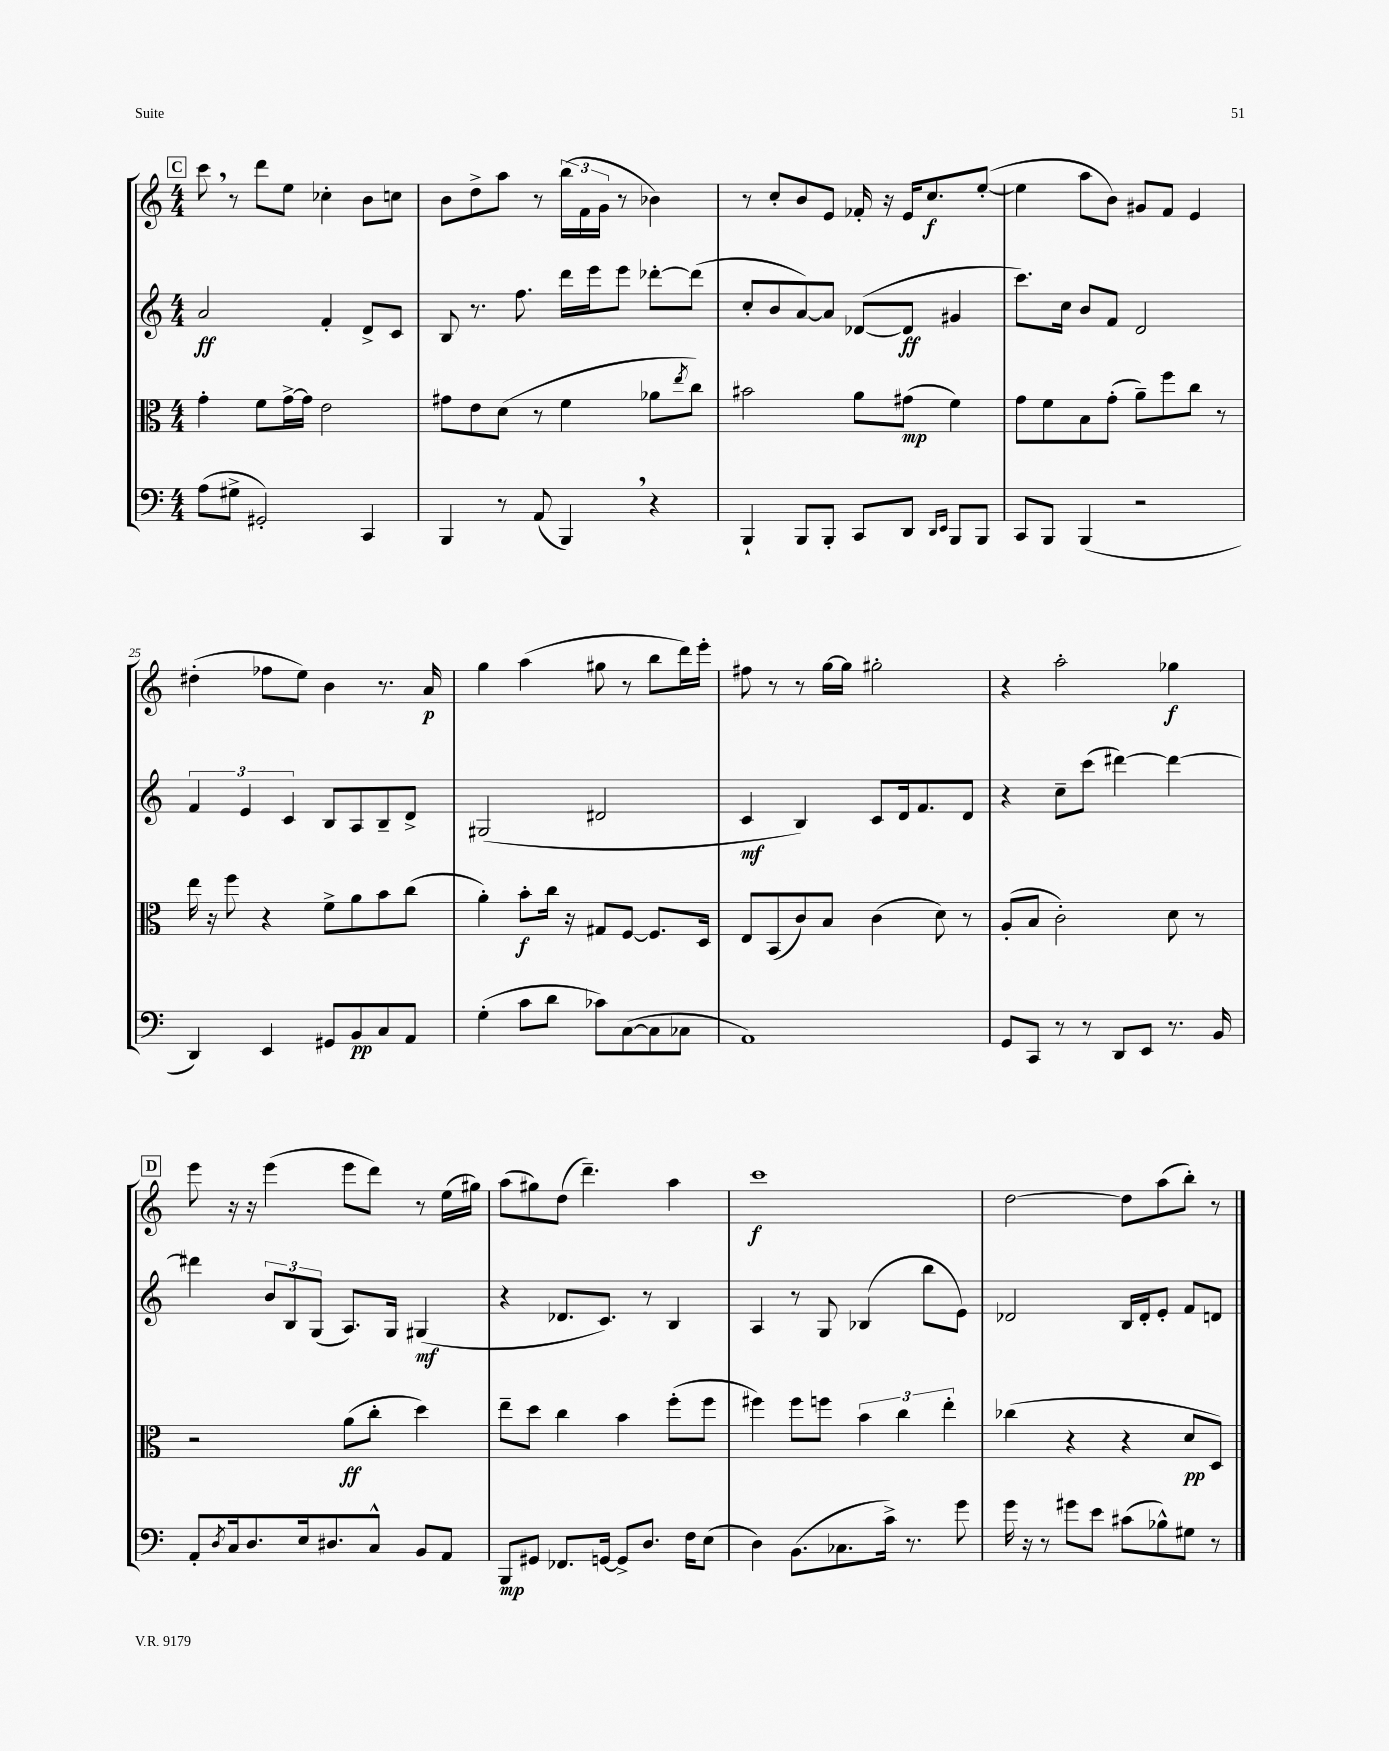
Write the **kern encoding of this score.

**kern	**kern	**kern	**kern
*staff4	*staff3	*staff2	*staff1
*clefF4	*clefC3	*clefG2	*clefG2
*k[]	*k[]	*k[]	*k[]
*M4/4	*M4/4	*M4/4	*M4/4
(8A	4g'	2a	8ccc
8G#^	.	.	8r
2GG#')	8f	.	8ddd
.	[16g^	.	8ee
.	16g]	.	.
.	2e	4f'	4cc-'
4CC	.	8d^	8b
.	.	8c	8cc
=	=	=	=
4BBB	8g#	8B	8b
.	8e	8.r	8dd^
8r	(8d	.	8aa
.	.	8.ff	.
(8AA	8r	.	8r
4BBB)	4f	16ddd	(24bb
.	.	.	24f
.	.	16eee	.
.	.	.	24g
.	.	8eee	8r
4r	8a-	[8ddd-'	4b-)
.	8qee	.	.
.	8cc)	(8ddd-]	.
=	=	=	=
4BBB`	2b#	8cc'	8r
.	.	8b	8cc'
8BBB	.	[8a)	8b
8BBB'	.	8a]	8e
8CC	8a	([8d-	16f-'
.	.	.	16r
8DD	(8g#	8d-]	16e
.	.	.	8.cc
16qqDD	.	.	.
16qqEE	.	.	.
8BBB	4f)	4g#	.
8BBB	.	.	([8ee'
=	=	=	=
8CC	8g	8.ccc)	4ee]
8BBB	8f	.	.
.	.	16cc	.
(4BBB	8B	8b	8aa
.	(8g'	8f	8b)
2r	8a~)	2d	8g#
.	8ff	.	8f
.	8cc	.	4e
.	8r	.	.
=	=	=	=
4DD)	16ee	6f	(4dd#'
.	16r	.	.
.	8ff	.	.
.	.	6e	.
4EE	4r	.	8ff-
.	.	6c	.
.	.	.	8ee)
8GG#	8f^	8B	4b
8BB	8a	8A	.
8C	8b	8B~	8.r
8AA	(8cc	8d^	.
.	.	.	16a
=	=	=	=
(4G'	4a')	(2G#	4gg
8c	8b'	.	(4aa
8d	16cc	.	.
.	16r	.	.
8c-)	8G#	2d#	8gg#
([8C	[8F	.	8r
8C]	8.F]	.	8bb
8C-	.	.	16ddd)
.	16D	.	16eee'
=	=	=	=
1AA)	8E	4c	8ff#
.	(8BB	.	8r
.	8c)	4B)	8r
.	8B	.	[16gg
.	.	.	16gg]
.	(4c	8c	2gg#'
.	.	16d	.
.	.	8.f	.
.	8d)	.	.
.	8r	8d	.
=	=	=	=
8GG	(8A'	4r	4r
8CC	8B	.	.
8r	2c')	8cc~	2aa'
8r	.	(8ccc	.
8DD	.	[4ddd#)	.
8EE	.	.	.
8.r	8d	4ddd#_	4gg-
.	8r	.	.
16BB	.	.	.
=	=	=	=
8AA'	2r	4ddd#]	8eee
8qD	.	.	.
16C	.	.	16r
8.D	.	.	16r
.	.	12b	(4eee
.	.	12B	.
16E	.	.	.
.	.	(12G	.
8.D#	.	.	.
.	(8a	8.A)	8eee
8C^^	8cc'	.	8ddd)
.	.	16G	.
8BB	4dd)	(4G#	8r
8AA	.	.	(16ee
.	.	.	16gg#)
=	=	=	=
8BBB	8ee~	4r	(8aa
8GG#	8dd	.	8gg#)
8.FF-	4cc	8.d-	(8dd
.	.	.	4.ddd~)
[16GG	.	8.c)	.
8GG^]	4b	.	.
8.D	.	8r	.
.	(8ff'	4B	4aa
16F	.	.	.
(8E	8ff	.	.
=	=	=	=
4D)	4ff#)	4A	1ccc
(8.BB	8ff#	8r	.
.	8ff	8G	.
8.C-	.	.	.
.	6b	(4B-	.
16c^)	.	.	.
.	6cc	.	.
8.r	.	.	.
.	.	8bb	.
.	6ee'	.	.
8g	.	8e)	.
=	=	=	=
16g	(4cc-	2d-	[2dd
16r	.	.	.
8r	.	.	.
8g#	4r	.	.
8e	.	.	.
(8c#	4r	16B	8dd]
.	.	16d-'	.
8B-^^)	.	8e'	(8aa
8G#	8d	8f	8bb')
8r	8D)	8d	8r
==	==	==	==
*-	*-	*-	*-
